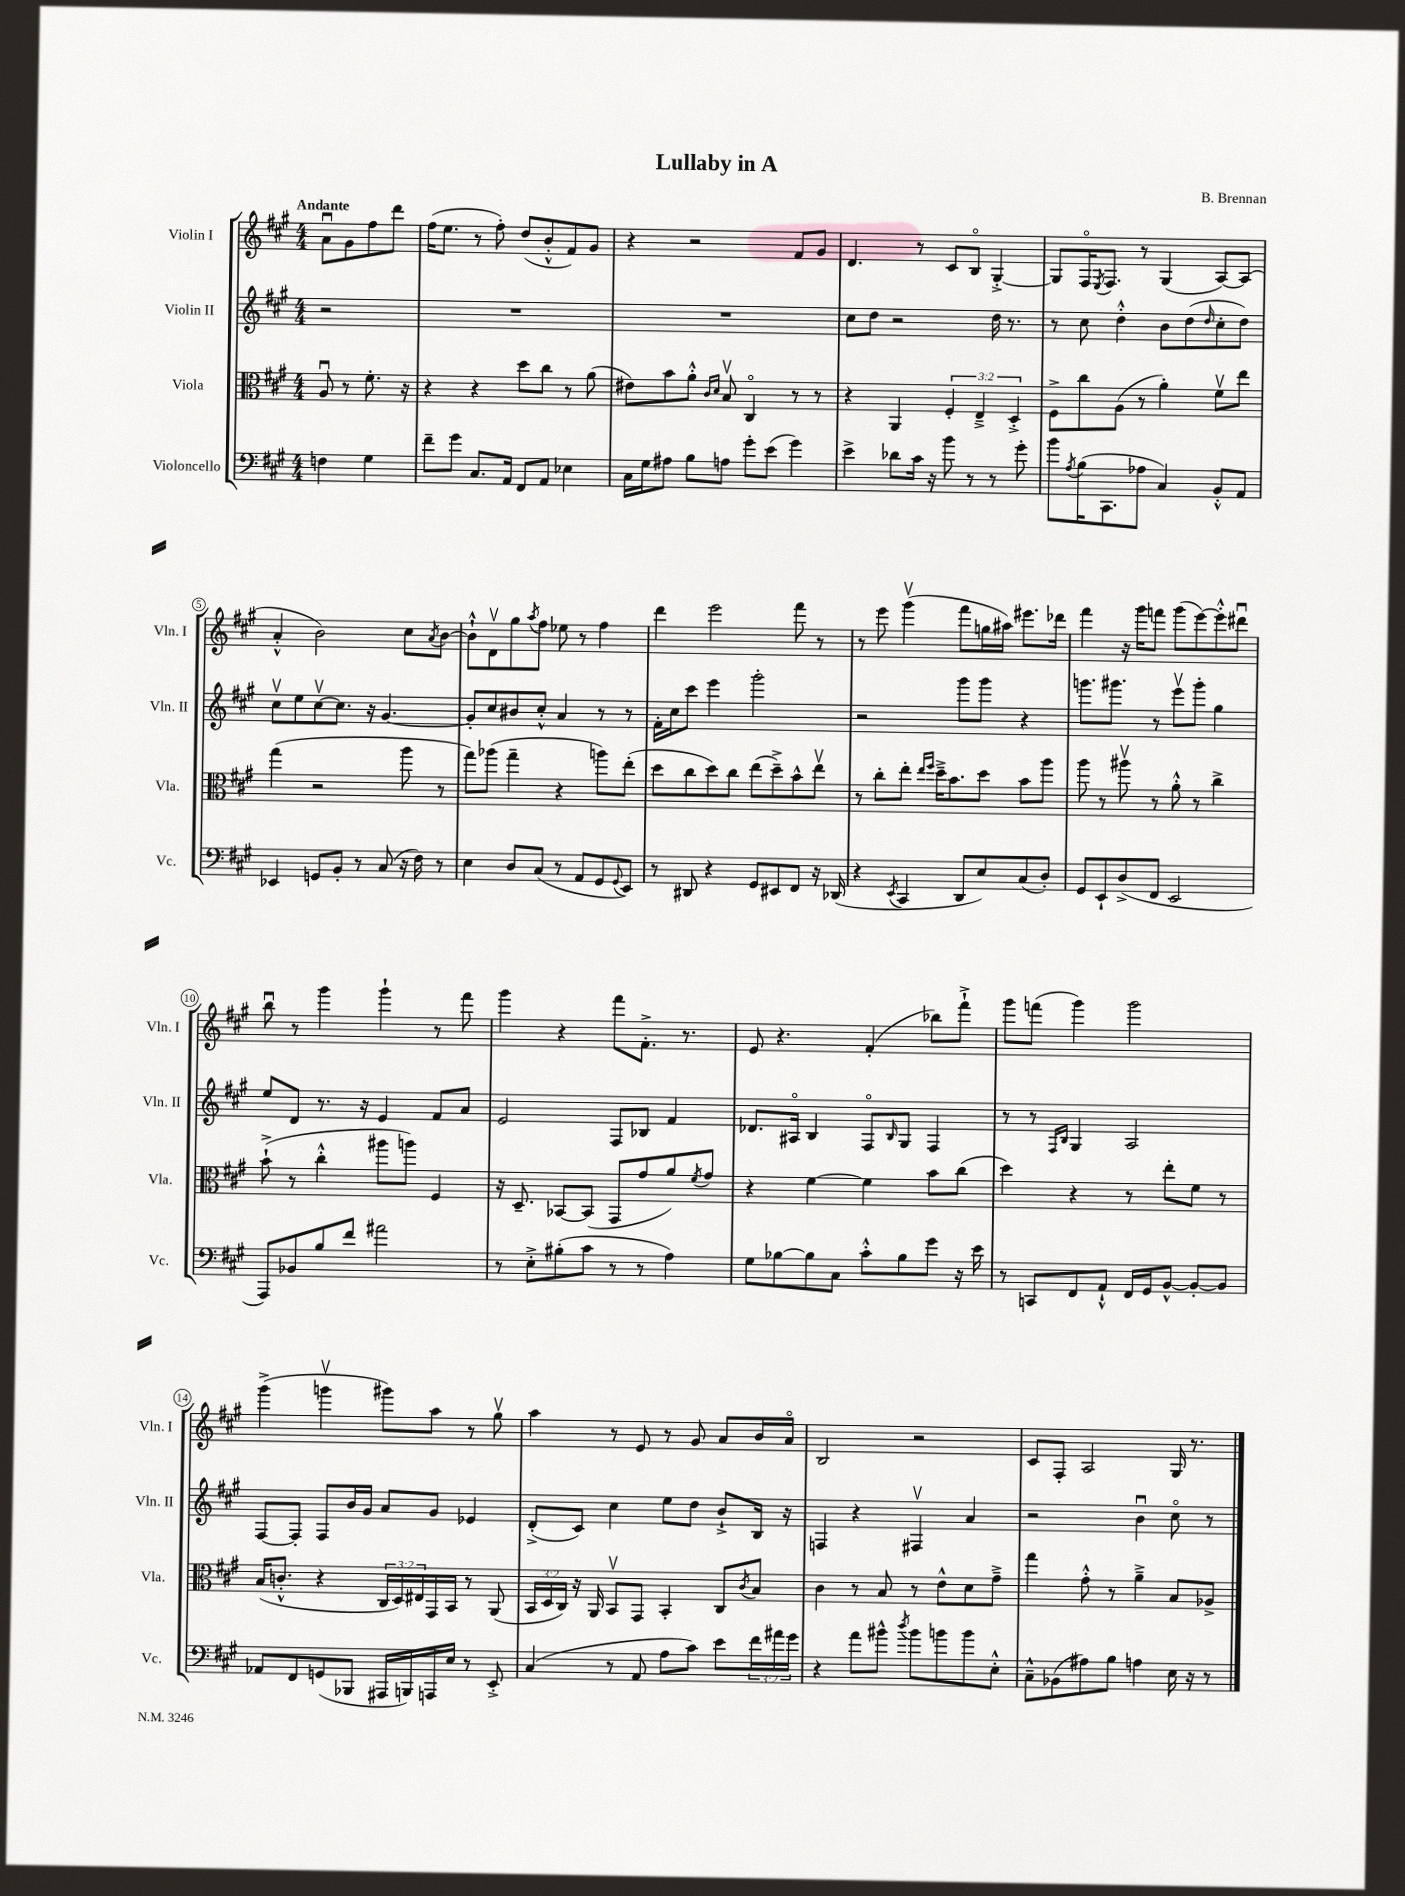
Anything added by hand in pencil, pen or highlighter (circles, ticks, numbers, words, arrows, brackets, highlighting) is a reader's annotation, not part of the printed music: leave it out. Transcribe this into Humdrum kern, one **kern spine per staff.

**kern	**kern	**kern	**kern
*staff4	*staff3	*staff2	*staff1
*clefF4	*clefC3	*clefG2	*clefG2
*k[f#c#g#]	*k[f#c#g#]	*k[f#c#g#]	*k[f#c#g#]
*M4/4	*M4/4	*M4/4	*M4/4
4F	8Au	2r	8au
.	8r	.	8g#
4G#	8.f#'	.	8ff#
.	.	.	8ddd
.	16r	.	.
=	=	=	=
8f#~	4r	1r	(16ff#
.	.	.	8.ee
8g#	.	.	.
8.C#	4r	.	8r
.	.	.	8ff#')
16AA	.	.	.
8FF#	8dd	.	(8dd
8AA	8cc#	.	8b'^^
4E-	8r	.	8f#)
.	(8a	.	8g#
=	=	=	=
16C#	8e#)	1r	4r
16G#	.	.	.
8A#	8b	.	.
8B	8a'^^	.	2r
.	16qqc#	.	.
.	16qqd	.	.
8A	8Bv	.	.
8g#'	4C#o	.	.
(8e	.	.	.
4g#)	8r	.	8f#
.	8r	.	8g#
=	=	=	=
4e^	4r	8cc#	4.d
.	.	8dd	.
8d-	4AA	2r	.
16c#	.	.	8r
16r	.	.	.
8b	6F#'	.	8c#
8r	.	.	8Bo
.	6E~^	.	.
8r	.	16dd	[4G#'^
.	.	8.r	.
.	6D'^	.	.
8g#'	.	.	.
=	=	=	=
8b	8F#^	8r	8G#]
8qA	.	.	.
(16B	8cc#	8cc#	16F#o
.	.	.	8qE
8.CC#	.	.	8.F#
.	(8A	4dd'^^	.
8A-	8r	.	8r
4C#)	4a')	8b	(4G#
.	.	(8dd	.
.	.	16qqdd	.
8BB'^^	8f#v	8cc#'	[8A)
8AA	8ee	8dd)	(8A]
=	=	=	=
4EE-	(4gg#	8cc#v	4a'^^
.	.	8ee	.
8GG	2r	[8cc#v	2b)
8BB'	.	8.cc#]	.
8r	.	.	.
.	.	16r	.
(8C#	.	[4.g#	.
16r	8aa	.	8cc#
16F#)	.	.	.
.	.	.	8qa
8r	8r	.	[8b
=	=	=	=
4E	8gg#)	8g#']	8b`^^]
.	(8aa-	8cc#	8dv
8D	4gg#~	8b#	8gg#
.	.	.	8qaa
(8C#	.	8cc#'^^	8ff#
8r	4r	4a	8ee-
8AA	.	.	8r
8GG#	8aa)	8r	4ff#
8qqGG#	.	.	.
8EE)	(8ee'	8r	.
=	=	=	=
8r	8dd	16f#'	4ddd
.	.	16cc#	.
8DD#	8cc#	8ccc#	.
4r	8dd)	4eee	2eee
.	8cc#	.	.
8GG#	(8ee	2ggg#'	.
8EE#	8dd~^)	.	.
8FF#	8b^^	.	8fff#
16r	8eev	.	8r
(16DD-	.	.	.
=	=	=	=
4r	8r	2r	8r
.	8cc#'	.	8eee
8qEE	.	.	.
4CC#	8ee'	.	(4ggg#v
.	16qqee	.	.
.	16qqff#	.	.
.	16dd~^	.	.
.	8.b	.	.
8DD	.	8ggg#	8fff#
8E)	8dd	8ggg#	16gg
.	.	.	16aa#)
(8C#	8b	4r	8.eee#
8D')	8aa	.	.
.	.	.	16ddd-
=	=	=	=
8GG#	8aa	8.ggg	4fff#
8EE`	8r	.	.
.	.	8.ggg#	.
(8D^	8aa#v	.	16r
.	.	.	16ggg#
8FF#	8r	8r	8fff
2EE	8a'^^	8eeev	(8ggg#
.	8r	8ggg#'	[8eee)
.	4cc#^	4gg#	8eee'^^]
.	.	.	8ddd#u
=	=	=	=
8AAA)	(8b`^	8ee	8bbu
8BB-	8r	8d	8r
8B	4cc#'^^	8.r	4ggg#
8f#	.	.	.
.	.	16r	.
2a#	8aa#	4e	4ggg#`
.	8aa)	.	.
.	4F#	8f#	8r
.	.	8a	8fff#
=	=	=	=
8r	16r	2e	4ggg#
.	8.D~	.	.
8E'^	.	.	.
(8B#'	[8BB-	.	4r
8c#	(8BB-]	.	.
8r	8GG#	8F#	8fff#
8r	8g#	8B-	8.f#'^
4A)	8a)	4f#	.
.	.	.	8.r
.	8qf#	.	.
.	8g#	.	.
=	=	=	=
8G#	4r	8.d-	8e
[8B-	.	.	4.r
.	.	16A#o	.
8B-]	[4f#	4B	.
8C#	.	.	.
8c#'^^	4f#]	8F#o	(4f#'
.	.	16qqB	.
8B-	.	8G#	.
8g#	8b	4F#	8bb-)
16r	(8cc#	.	8fff#`^
16e	.	.	.
=	=	=	=
8r	4dd)	8r	8ggg#
8CC	.	8r	(8fff
.	.	16qqF#	.
.	.	16qqB	.
8FF#	4r	4G#	4ggg#)
8AA`^^	.	.	.
16FF#	8r	2A	2ggg#
16GG#	.	.	.
[8BB^^	8ee'	.	.
8BB'_	8f#	.	.
8BB]	8r	.	.
=	=	=	=
8AA-	(16B	[8F#	(4ggg#^
.	8.c'^^	.	.
8FF#	.	8F#']	.
(8GG	4r	8F#	4gggv
8BBB-	.	16b	.
.	.	16g#	.
16AAA#	24C#	8a	8ggg#)
.	24D)	.	.
16BBB)	.	.	.
.	24E#	.	.
16AAA	16GG#	8g#	8aa
16E	16BB	.	.
8r	8r	4e-	8r
8EE'^	(8AA	.	8gg#v
=	=	=	=
(4C#	24BB	(8d'^	4aa
.	24D	.	.
.	24C#)	.	.
.	16r	8c#)	.
.	16AA	.	.
8r	8BBv	4cc#	8r
8AA	8GG#	.	8e
8A	4BB'	8ee	8r
8c#)	.	8dd	8g#
8e	8C#	8b`^	8a
.	8qc#	.	.
24f#	8B	16B	16b
24a#	.	.	.
.	.	16r	16ao
24g#	.	.	.
=	=	=	=
4r	4c#	4F	2B
8a	8r	4r	.
8b#^^	8B	.	.
8qdd	.	.	.
8b#	8r	4F#v	2r
8b	8e^^	.	.
8b	8d	4a	.
8E'^^	8g#~^	.	.
=	=	=	=
8C#~^^	4gg#	2r	8c#
(8BB-	.	.	8F#'
8A#)	8g#'^^	.	2A
8B	8r	.	.
4A	4a~^	4bu	.
16E	8B	8cc#o	16G#
16r	.	.	8.r
8r	8A-^	8r	.
==	==	==	==
*-	*-	*-	*-
